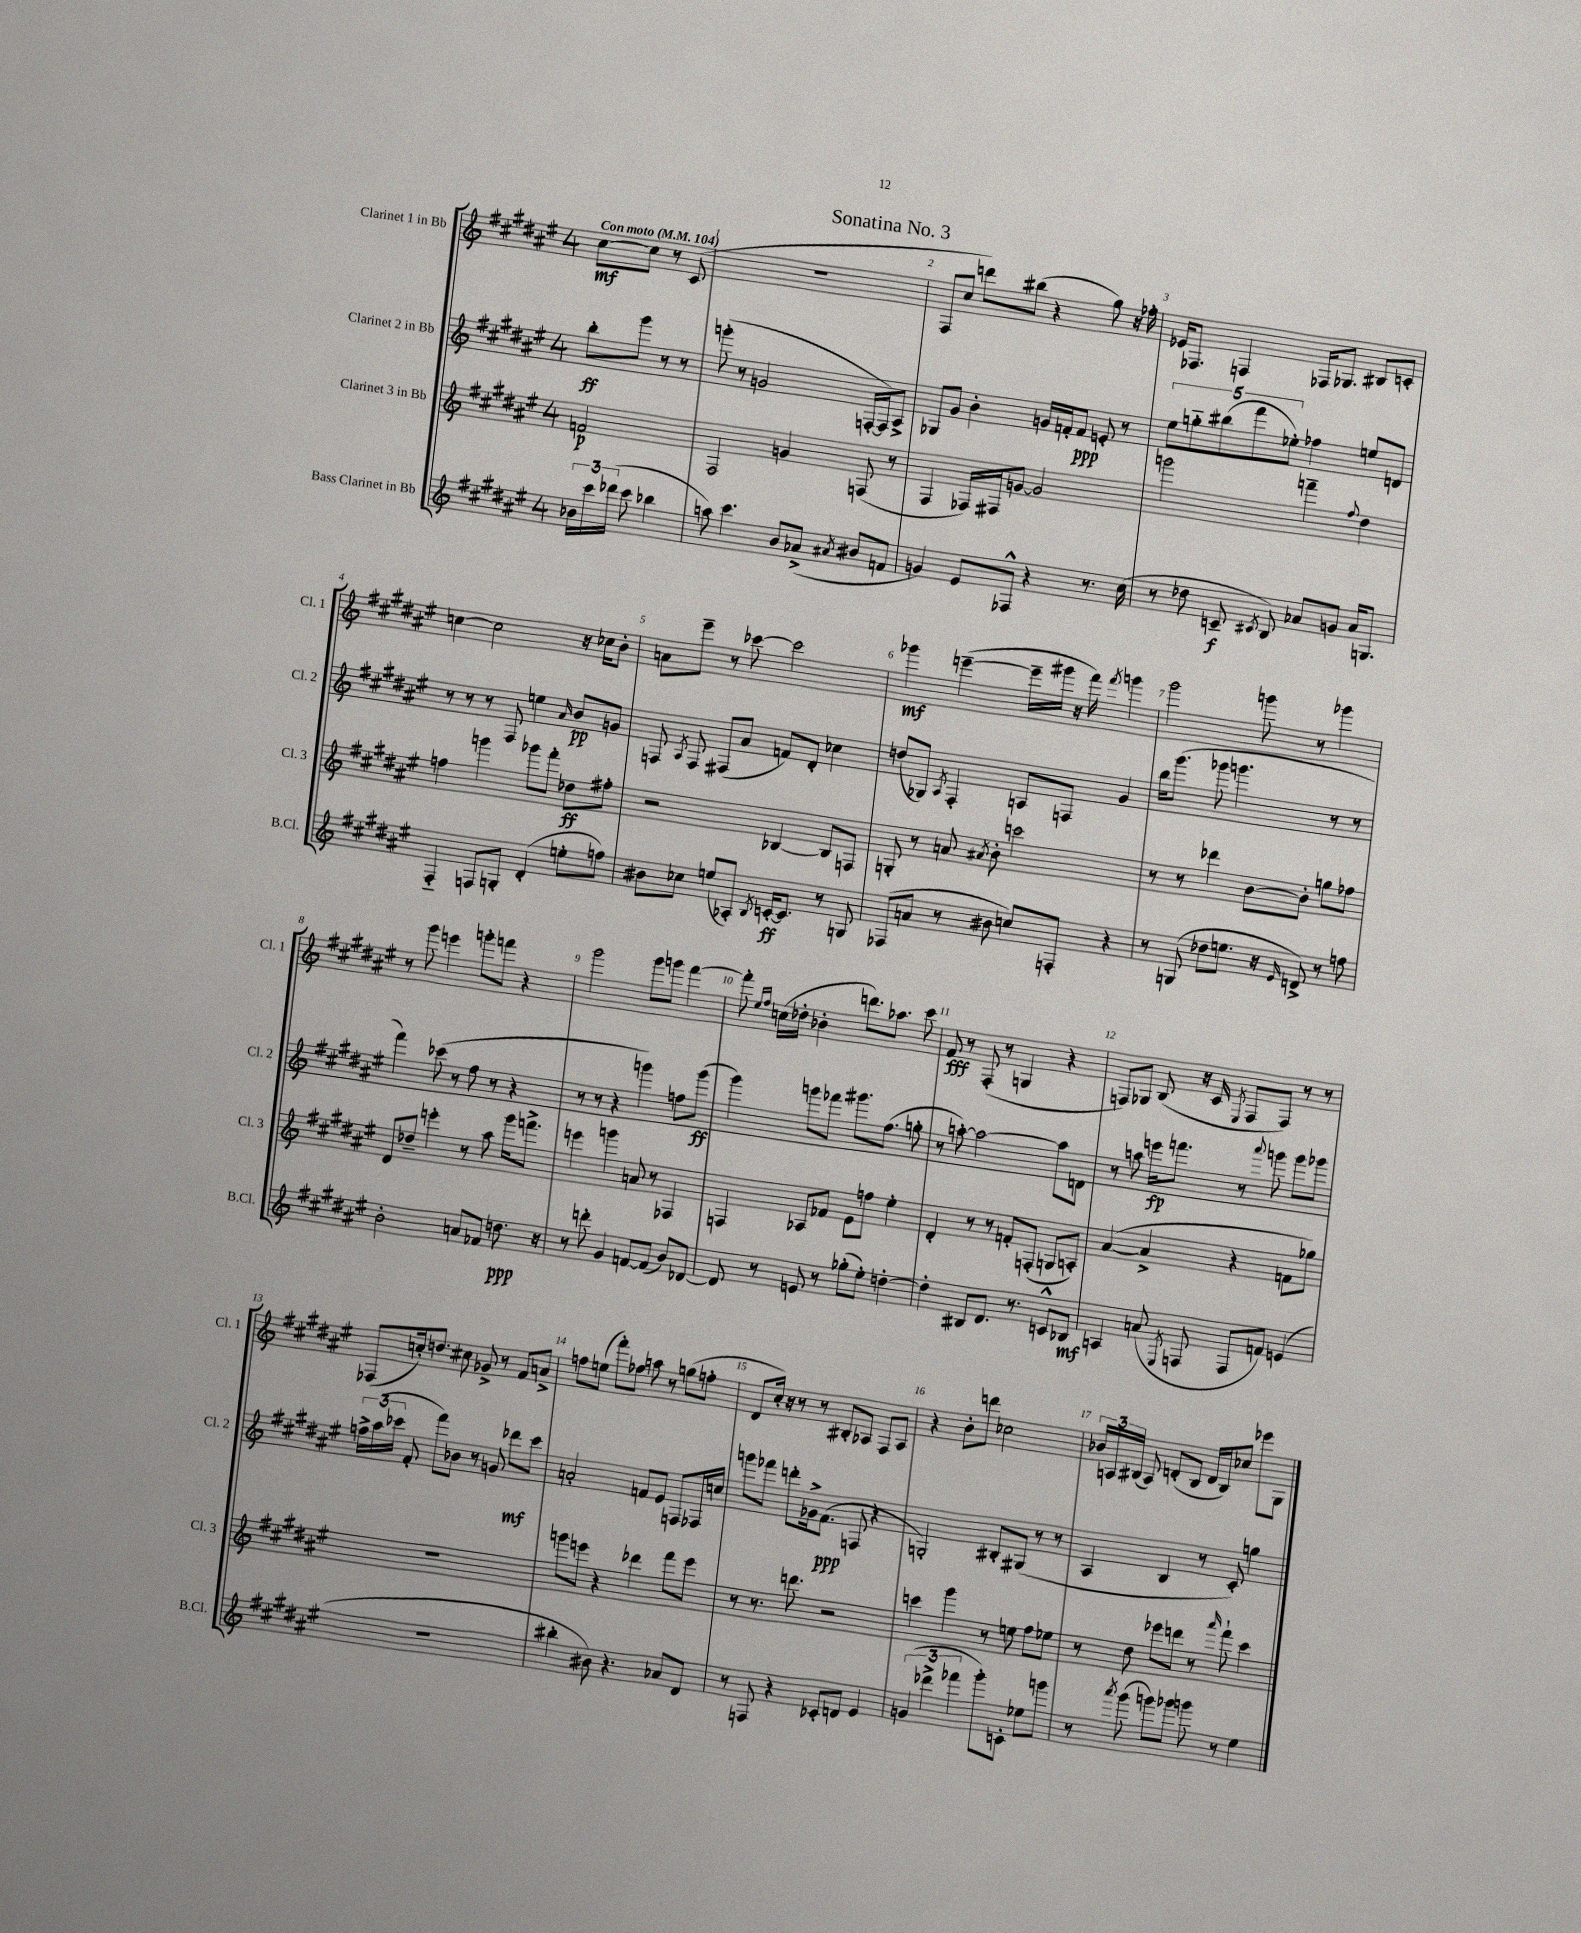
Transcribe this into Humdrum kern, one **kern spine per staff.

**kern	**kern	**kern	**kern
*staff4	*staff3	*staff2	*staff1
*clefG2	*clefG2	*clefG2	*clefG2
*k[f#c#g#d#a#e#]	*k[f#c#g#d#a#e#]	*k[f#c#g#d#a#e#]	*k[f#c#g#d#a#e#]
*M4/4	*M4/4	*M4/4	*M4/4
*MM104	*MM104	*MM104	*MM104
24b-	2f	8bb'	[8cc#
24ccc#	.	.	.
(24ddd-	.	.	.
8ccc#	.	8ggg#	8cc#]
4bb-	.	8r	8r
.	.	8r	(8c#
=	=	=	=
8aa)	2F#	(8ggg'	1r
4.ccc#	.	8r	.
.	.	2g	.
8b	4g	.	.
(8a-^	.	.	.
8qa#	.	.	.
8b#	(8F	[16F'	.
.	.	16F])	.
8f	8r	8A#^	.
=	=	=	=
4g)	4F#	8G-	8F#
.	.	8g#	8cc#
8e#	16F-)	4b'	8ddd)
.	16F#	.	.
8F-^^	[8g	.	(8bb#
4r	2g]	16g	4r
.	.	16f'	.
.	.	8f	.
8.r	.	8e'	8gg#)
.	.	8r	16r
(16cc#	.	.	16ff-'
=	=	=	=
8r	2ggg	10ee#	16e-
.	.	.	8.F-
.	.	10gg'~	.
8dd-	.	.	.
.	.	(10bb#	.
8c~	.	.	4F
.	.	10fff#	.
8qc#	.	.	.
8B)	.	.	.
.	.	10ee-')	.
8a-	4fff~	4ff-	16F-
.	.	.	8.G-
8g	.	.	.
.	8qqff#	.	.
16a-	4dd#	8ee	8B#
8.G	.	.	.
.	.	8d	8c'
=	=	=	=
4F#'~	4ff	8r	[4cc
.	.	8r	.
8F	4ggg	8r	2cc]
8G'	.	8F#	.
(4d#'	8ggg-	4ee	.
.	8fff#'	.	.
.	.	16qqa#	.
8ee'	8dd-	8b	16r
.	.	.	16cc-
8ff)	8ff#'	8g	8b'
=	=	=	=
8b#	2r	8F	8a
.	.	8qA#	.
8cc-	.	8F	8eee#~
(8ee	.	(8F#	8r
8A-')	.	8a#	[8ccc-
8qB	.	.	.
[16c'	[4B-	8f)	2ccc-]
8.c]	.	.	.
.	.	8d#'	.
8r	8B-]	4cc-	.
8G	8F	.	.
=	=	=	=
(8F-	8G'	(8dd	4ggg-
8a	8r	8G-)	.
.	.	8qA#	.
8r	8a	4F#'	([4eee~
.	8qa#	.	.
8b#	8b'	.	.
8cc)	2ccc	8A	16eee~]
.	.	.	16ggg#
8F'	.	8F	16r
.	.	.	16fff#)
.	.	.	8qfff#
4r	.	4g#	4ggg
=	=	=	=
8r	8r	16bb	2ggg#
.	.	(8.ggg#	.
(8G	8r	.	.
8dd-	4ddd-	8ggg-	.
8.ee	.	4.ggg	.
.	[8b	.	8ggg
16r	.	.	.
16qqe#	.	.	.
8d^)	8b']	.	8r
8r	8gg	8r	4ggg-
8ff	8ff-	8r	.
=	=	=	=
2b'	8d#	4fff#)	8r
.	8dd-~	.	8ggg#
.	4eee'	(8ccc-	4eee
.	.	8r	.
8a	8r	8ff#	8ggg'
8f-	8aa#	8r	8fff
8.dd	16ggg#	4r	4r
.	8.fff^	.	.
16r	.	.	.
=	=	=	=
8r	4eee	8r	2ggg#
8ddd'	.	8r	.
4g#	4ggg	4r	.
[8f	8a	4ggg)	8ggg#
(8f]	8r	.	8ggg
8b)	4F-	8ff	[4fff#
[8d-	.	(8ggg	.
=	=	=	=
8d-]	4F	4ggg#)	8fff#']
.	.	.	16qqee#
.	.	.	16qqff#
8r	.	.	(16cc
.	.	.	16dd-'
8e	8A-	8ggg	4b-'
8r	8f-	8fff-	.
(8gg-'	8e#	8.ggg#	8.ddd)
8ee#')	8ff	.	.
.	.	(8.ff#	8.aa-
[4dd'	4ee#'	.	.
.	.	8gg'	8ccc#
=	=	=	=
4dd']	4d#'	8r	8f#
.	.	[8aa')	8r
8B#	8r	2aa_	(8F#'
8.d#	8r	.	8r
.	8f'	.	4G
8.r	.	.	.
.	(8F'	.	.
8c^^	8G	8aa]	4r
8B-	8A')	8d	.
=	=	=	=
4A	([4a#	8r	8F)
.	.	8aa	8G-
(8a	4a#^]	16eee	(8B
.	.	8.fff	.
8qE#	.	.	.
8F	.	.	16r
.	.	.	16c#
.	.	.	8qE#
8F	4r	8r	8F
.	.	8qqaaa#	.
8f)	.	8ggg	8F)
(4e	8f	8ggg	8r
.	8gg-)	8ggg-	8r
=	=	=	=
1r	1r	24ff^	(8F-
.	.	(24aa#	.
.	.	24ccc-	.
.	.	8f#'	16cc')
.	.	.	8.dd
.	.	8fff#)	.
.	.	8b-	8cc#
.	.	8r	8g-^
.	.	8g	8r
.	.	8ddd-	8f#
.	.	8ccc-	8a^
=	=	=	=
4bb#'	8ggg	2a'	8ff
.	8eee	.	(8ee
8b#)	4r	.	8fff#')
4.r	.	.	8ff-
.	4ddd-	8f	8aa
.	.	8e#	8r
8a-	8fff#	8F	(8gg
8d#	8eee	16F-	8ff'
.	.	16cc	.
=	=	=	=
8r	8r	8ggg	8d#
8F	8.r	8fff-	16cc#')
.	.	.	16r
4r	.	8ddd'	8r
.	8.ddd	.	.
.	.	16g-^	8r
.	.	(8.f#	.
8c-'	2r	.	8B#'
8d	.	8F	8A-
4e#	.	4r	8F#
.	.	.	8A-
=	=	=	=
(6g	4ccc	2G')	4r
6ddd-^	.	.	.
.	4ggg#	.	8b'
6fff-	.	.	.
.	.	.	8ddd
8ggg#')	8r	8B#'	2cc-
8c'	8ee	(8G#	.
8ee-	8ff#	8r	.
8ggg	8ee-	8r	.
=	=	=	=
8r	8r	4A#	24b-
.	.	.	24A
.	.	.	(24B#
8qaaa#	.	.	.
(8ggg#	8dd#	.	8A)
8ggg)	8eee-	4B	(8d'
8ggg-	8ddd	.	8B#
8ggg	8r	8r	16d
.	.	.	16B#)
.	16qqaaa#	.	.
8r	8fff#`	8c#')	8cc-
4ee#	4ccc#	4gg	8eee-
.	.	.	8G#
==	==	==	==
*-	*-	*-	*-
